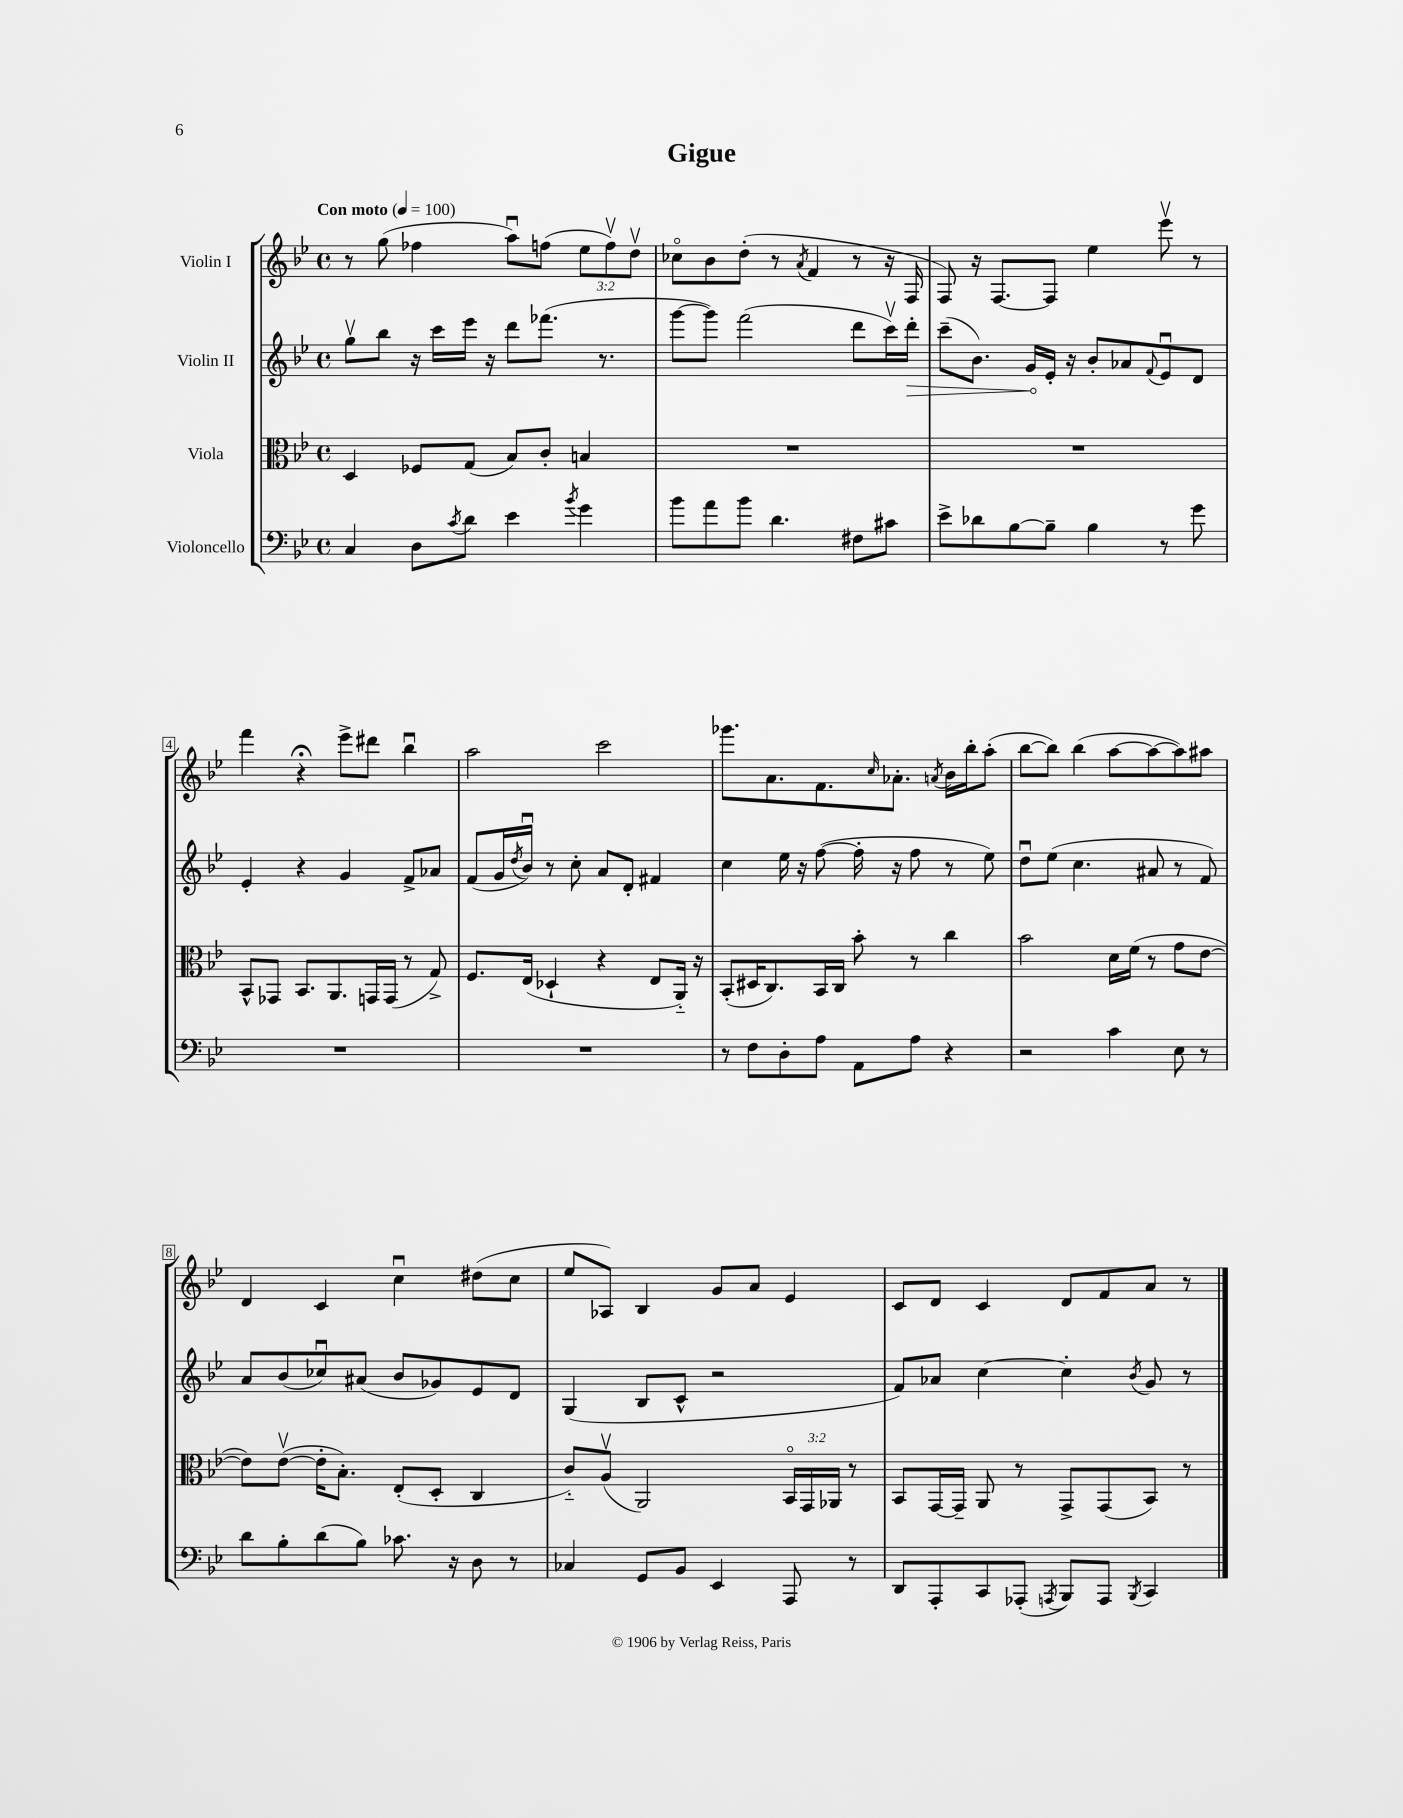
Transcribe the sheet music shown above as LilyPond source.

\header { title = "Gigue" }
<<
\new StaffGroup <<
\new Staff = "s0" \with { instrumentName = "Violin I" } {
    \clef treble \key bes \major \defaultTimeSignature \time 4/4 \override Staff.TupletNumber.text = #tuplet-number::calc-fraction-text \tempo "Con moto" 4 = 100
    r8 g''8( fes''4 a''8\downbow) f''8( \tuplet 3/2 { ees''8 f''8\upbow) d''8\upbow } |
    ces''8\flageolet bes'8 d''8-.( r8 \acciaccatura { a'8 } f'4 r8 r16 f16 |
    f8) r16 f8.~ f8 ees''4 ees'''8\upbow r8 |
    f'''4 r4\fermata ees'''8-> dis'''8 bes''4\downbow |
    a''2 c'''2 |
    ges'''8. a'8. f'8. \grace { c''16 } aes'8.-. \acciaccatura { a'8 } bes'16 bes''16-. a''8-.( |
    bes''8~ bes''8) bes''4( a''8~ a''8~ a''8) ais''8 |
    d'4 c'4 c''4\downbow dis''8( c''8 |
    ees''8 aes8) bes4 g'8 a'8 ees'4 |
    c'8 d'8 c'4 d'8 f'8 a'8 r8 \bar "|." |
}
\new Staff = "s1" \with { instrumentName = "Violin II" } {
    \clef treble \key bes \major \defaultTimeSignature \time 4/4
    g''8\upbow bes''8 r16 c'''16 ees'''16 r16 d'''8 fes'''8.( r8. |
    g'''8~ g'''8) f'''2( d'''8 c'''16\upbow) \once \override Hairpin.circled-tip = ##t d'''16-.\> |
    c'''8--( bes'8.) g'16\! ees'16-. r16 bes'8-. aes'8 \appoggiatura { f'8 } ees'8\downbow d'8 |
    ees'4-. r4 g'4 f'8-> aes'8 |
    f'8( g'16 \acciaccatura { d''8 } bes'16\downbow) r8 c''8-. a'8 d'8-. fis'4 |
    c''4 ees''16 r16 f''8~( f''16-. r16 f''8 r8 ees''8) |
    d''8\downbow ees''8( c''4. ais'8 r8 f'8) |
    a'8 bes'8( ces''8\downbow) ais'8( bes'8 ges'8) ees'8 d'8 |
    g4( bes8 c'8-^ r2 |
    f'8) aes'8 c''4~ c''4-. \acciaccatura { bes'8 } g'8 r8 \bar "|." |
}
\new Staff = "s2" \with { instrumentName = "Viola" } {
    \clef alto \key bes \major \defaultTimeSignature \time 4/4 \override Staff.TupletNumber.text = #tuplet-number::calc-fraction-text
    d4 fes8 g8( bes8) c'8-. b4 |
    R1 |
    R1 |
    bes,8-^ ges,8 bes,8. a,8. g,16 g,16( r8 g8->) |
    f8. ees16( des4-! r4 ees8 a,16-_) r16 |
    bes,8-.( dis16 c8.) bes,16 c16 bes'8-. r8 c''4 |
    bes'2 d'16 f'16( r8 g'8 ees'8~ |
    ees'8) ees'8~\upbow( ees'16-. bes8.-.) ees8-.( d8-. c4 |
    c'8-_) a8\upbow( a,2) \tuplet 3/2 { bes,16\flageolet g,16 aes,16 } r8 |
    bes,8 g,16~ g,16-- a,8 r8 g,8-> g,8( bes,8) r8 \bar "|." |
}
\new Staff = "s3" \with { instrumentName = "Violoncello" } {
    \clef bass \key bes \major \defaultTimeSignature \time 4/4
    c4 d8 \acciaccatura { c'8 } d'8 ees'4 \acciaccatura { bes'8 } g'4 |
    bes'8 a'8 bes'8 d'4. fis8 cis'8 |
    ees'8-> des'8 bes8~ bes8-- bes4 r8 g'8 |
    R1 |
    R1 |
    r8 f8 d8-. a8 a,8 a8 r4 |
    r2 c'4 ees8 r8 |
    d'8 bes8-. d'8( bes8) ces'8. r16 d8 r8 |
    ces4 g,8 bes,8 ees,4 a,,8 r8 |
    d,8 a,,8-. c,8 aes,,8-.( \acciaccatura { a,,8 } bes,,8) a,,8 \acciaccatura { bes,,8 } c,4 \bar "|." |
}
>>
>>
\layout { \context { \Score \override BarNumber.stencil = #(make-stencil-boxer 0.1 0.3 ly:text-interface::print) } }
